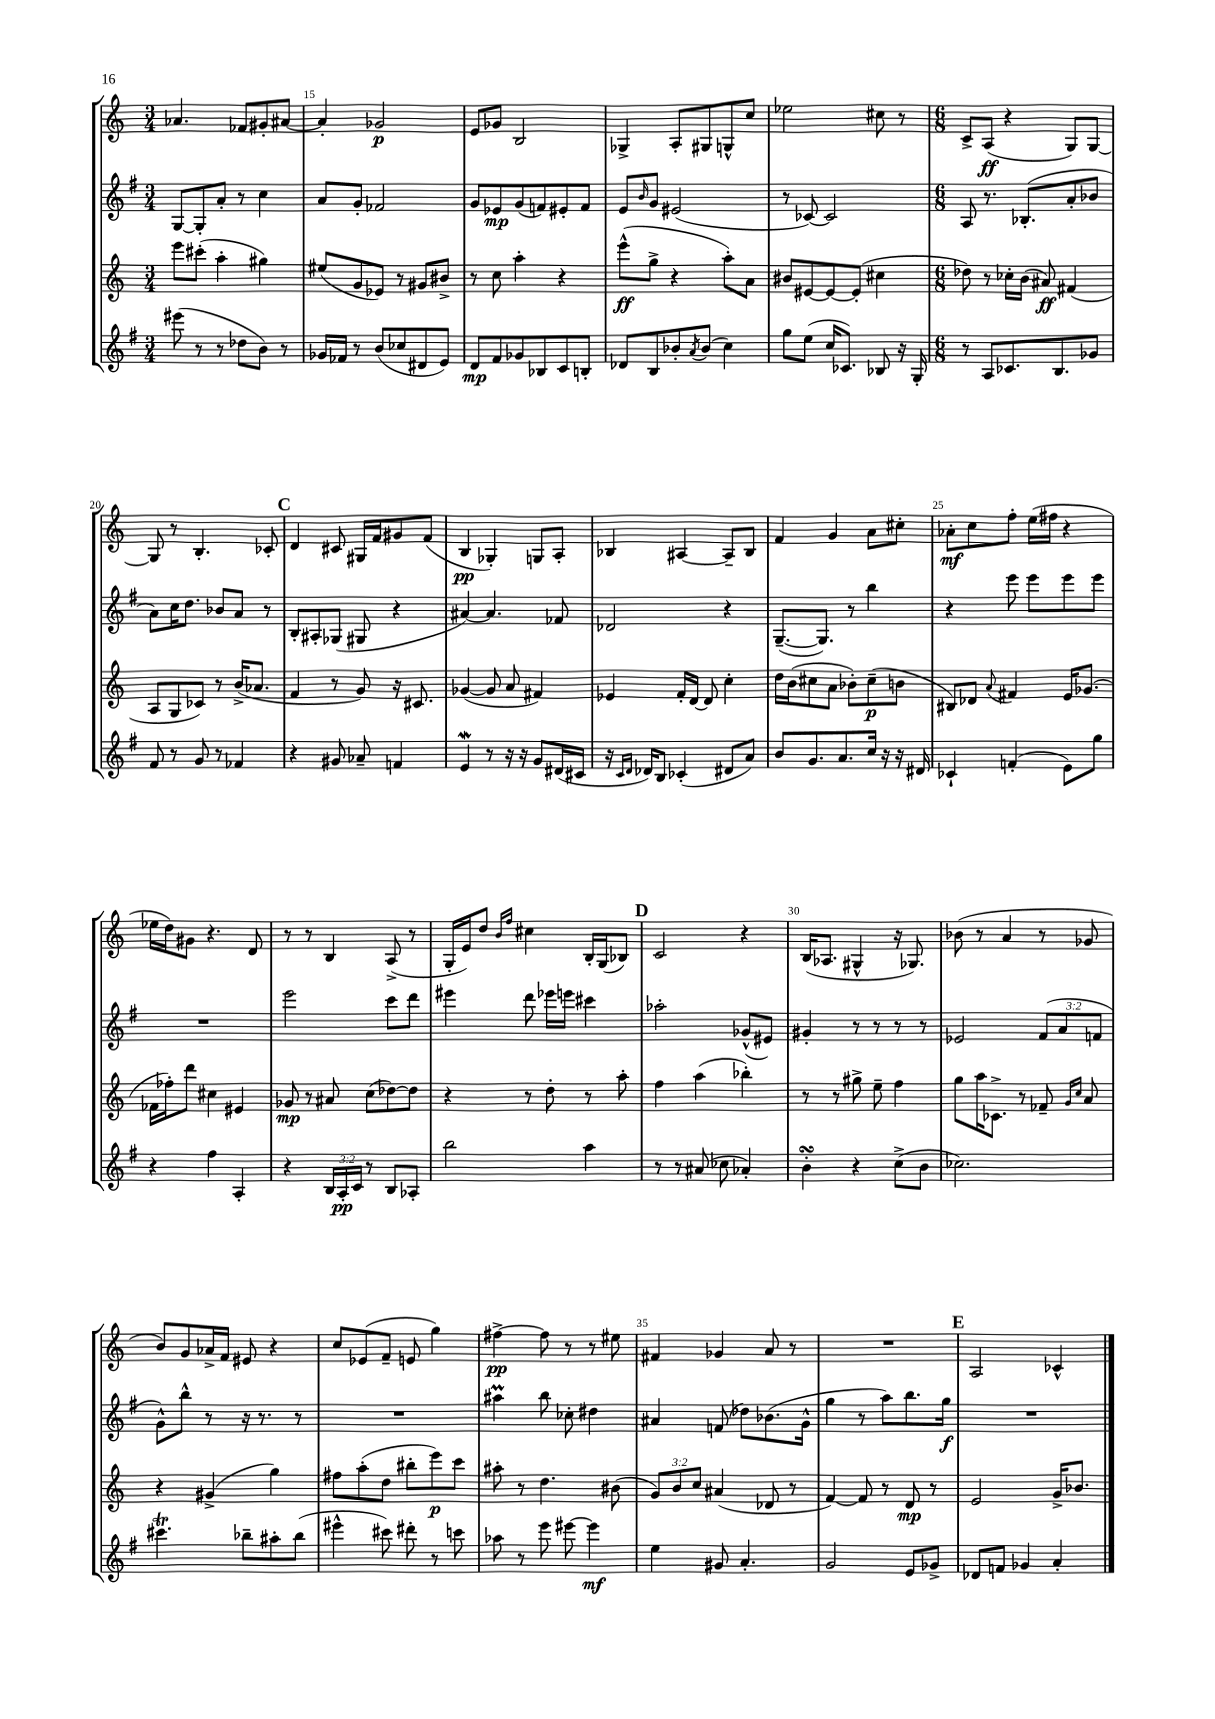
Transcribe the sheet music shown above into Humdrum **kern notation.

**kern	**dynam	**kern	**dynam	**kern	**dynam	**kern	**dynam
*part4	*part4	*part3	*part3	*part2	*part2	*part1	*part1
*staff4	*staff4	*staff3	*staff3	*staff2	*staff2	*staff1	*staff1
*clefG2	*	*clefG2	*	*clefG2	*	*clefG2	*
*k[f#]	*	*k[]	*	*k[f#]	*	*k[]	*
*M3/4	*	*M3/4	*	*M3/4	*	*M3/4	*
=14	=14	=14	=14	=14	=14	=14	=14
(8eee#X\	.	8eee\L	.	[8G/L	.	4.a-X/	.
8r	.	(8ccc#X'\J	.	8G'/]	.	.	.
8r	.	4aa'\	.	8a'/J	.	.	.
8dd-X\L	.	.	.	8r	.	8f-X/L	.
8b\J)	.	4gg#X\)	.	4cc\	.	8g#X'/	.
8r	.	.	.	.	.	[8a#X/J	.
=15	=15	=15	=15	=15	=15	=15	=15
16g-X/LL	.	(8ee#X/L	.	8a/L	.	4a#'/]	.
16f-X/JJ	.	.	.	.	.	.	.
8r	.	8g/	.	8g'/J	.	.	.
(8b/L	.	8e-X/J)	.	2f-X/	.	2g-X/	p
8cc-X/	.	8r	.	.	.	.	.
8d#X/	.	8g#X/L	.	.	.	.	.
8e/J)	.	8b#X^/J	.	.	.	.	.
=16	=16	=16	=16	=16	=16	=16	=16
8d/L	mp	8r	.	8g/L	.	8e/L	.
8f#/	.	8cc\	.	8e-X/	mp	8g-X/J	.
8g-X/	.	4aa'\	.	(8g/	.	2B/	.
8B-X/	.	.	.	8fn/)	.	.	.
8c/	.	4r	.	8e#X'/	.	.	.
8Bn'/J	.	.	.	8f/J	.	.	.
=17	=17	=17	=17	=17	=17	=17	=17
8d-X/L	.	(8eee^^\L	ff	8e/L	.	4G-X^/	.
.	.	.	.	16qqb/	.	.	.
8B/	.	8gg^\J	.	8g/J	.	.	.
8b-X'/	.	4r	.	(2e#X/	.	8A'/L	.
8qa/	.	.	.	.	.	.	.
(8b-/J	.	.	.	.	.	8G#X/	.
4cc\)	.	8aa'\L)	.	.	.	8Gn^^/	.
.	.	8a\J	.	.	.	8cc/J	.
=18	=18	=18	=18	=18	=18	=18	=18
8gg\L	.	8b#X/L	.	8r	.	2ee-X\	.
(8ee\J	.	[8e#X/	.	[8c-X/)	.	.	.
16cc/KL	.	8e#/_	.	2c-/]	.	.	.
8.c-X/J)	.	.	.	.	.	.	.
.	.	(8e#'/J]	.	.	.	.	.
8B-X/	.	4cc#X\	.	.	.	8cc#X\	.
16r	.	.	.	.	.	8r	.
16G'/	.	.	.	.	.	.	.
=19	=19	=19	=19	=19	=19	=19	=19
*M6/8	*	*M6/8	*	*M6/8	*	*M6/8	*
8r	.	8dd-X\)	.	8A/	.	8c^/L	.
8A/L	.	8r	.	8.r	.	(8A/J	ff
8.c-X/	.	16cc-X'\LL	.	.	.	4r	.
.	.	(16b\JJ	.	(8.B-X'/L	.	.	.
.	.	8a#X/)	ff	.	.	.	.
8.B/	.	.	.	.	.	.	.
.	.	(4f#X/	.	8a'/	.	8G/L)	.
8g-X/J	.	.	.	8b-X/J	.	[8G/J	.
!!LO:LB:g=z
=20	=20	=20	=20	=20	=20	=20	=20
8f#/	.	8A/L	.	8a\L)	.	8G/]	.
8r	.	8G/	.	16cc\K	.	8r	.
.	.	.	.	8.dd\J	.	.	.
8g/	.	8c-X/J)	.	.	.	4.B'/	.
8r	.	8r	.	8b-X/L	.	.	.
4f-X/	.	(16b^/KL	.	8a/J	.	.	.
.	.	8.a-X/J	.	.	.	.	.
.	.	.	.	8r	.	8c-X'/	.
!!LO:REH:place=s1:t=C
=21	=21	=21	=21	=21	=21	=21	=21
4r	.	4f/	.	8B'/L	.	4d/	.
.	.	.	.	8A#X'/	.	.	.
8g#X/	.	8r	.	(8G-X/J	.	8c#X/	.
8a-X~/	.	8g/)	.	8G#X/	.	16G#X/LL	.
.	.	.	.	.	.	16f/J	.
4fn/	.	16r	.	4r	.	8g#X/	.
.	.	8.c#X/	.	.	.	.	.
.	.	.	.	.	.	(8f/J	.
=22	=22	=22	=22	=22	=22	=22	=22
4eW/	.	([4g-X/	.	[4a#X/)	.	4B/	pp
8r	.	8g-/]	.	4.a#/]	.	4G-X'/)	.
16r	.	8a/	.	.	.	.	.
16r	.	.	.	.	.	.	.
8g/L	.	4f#X/)	.	.	.	8Gn/L	.
(16d#X/L	.	.	.	8f-X/	.	8A'/J	.
16c#X/JJ	.	.	.	.	.	.	.
=23	=23	=23	=23	=23	=23	=23	=23
16r	.	4e-X/	.	2d-X/	.	4B-X/	.
16qqc/LL	.	.	.	.	.	.	.
16qqd/JJ	.	.	.	.	.	.	.
16d-X/KL)	.	.	.	.	.	.	.
8B/J	.	.	.	.	.	.	.
(4c-X'/	.	16f'/LL	.	.	.	[4A#X/	.
.	.	[16d/JJ	.	.	.	.	.
.	.	8d/]	.	.	.	.	.
8d#X/L	.	4cc'\	.	4r	.	8A#~/L]	.
8a/J)	.	.	.	.	.	8B-/J	.
=24	=24	=24	=24	=24	=24	=24	=24
8b/L	.	16dd\LL	.	([8.G~/L	.	4f/	.
.	.	(16b\J	.	.	.	.	.
8.g/	.	8cc#X\	.	.	.	.	.
.	.	.	.	8.G/J])	.	.	.
.	.	8a\J	.	.	.	4g/	.
8.a/	.	.	.	.	.	.	.
.	.	8b-X'\L)	.	8r	.	.	.
16cc/Jk	.	(8cc#~\	p	4bb\	.	8a\L	.
16r	.	.	.	.	.	.	.
16r	.	8bn\J	.	.	.	8cc#X'\J	.
16d#X/	.	.	.	.	.	.	.
=25	=25	=25	=25	=25	=25	=25	=25
4c-X`/	.	8B#X/L)	.	4r	.	8a-X'\L	mf
.	.	8d-X/J	.	.	.	8cc\	.
.	.	8qqa/	.	.	.	.	.
(4fn'/	.	4f#X/	.	8eee\	.	8ff'\J	.
.	.	.	.	8eee\L	.	(16ee\LL	.
.	.	.	.	.	.	16ff#X\JJ	.
8e\L)	.	16e/KL	.	8eee\	.	4r	.
.	.	(8.g-X/J	.	.	.	.	.
8gg\J	.	.	.	8eee\J	.	.	.
!!LO:LB:g=z
=26	=26	=26	=26	=26	=26	=26	=26
4r	.	16f-X\LL	.	2.r	.	16ee-X\LL	.
.	.	16ff-X'\J)	.	.	.	16dd\J)	.
.	.	8ddd\J	.	.	.	8g#X\J	.
4ff#\	.	4cc#X\	.	.	.	4.r	.
4A'/	.	4e#X/	.	.	.	.	.
.	.	.	.	.	.	8d/	.
=27	=27	=27	=27	=27	=27	=27	=27
4r	.	8g-X/	mp	2eee\	.	8r	.
.	.	8r	.	.	.	8r	.
24B/LL	.	8a#X/	.	.	.	4B/	.
24A'/	pp	.	.	.	.	.	.
24c/JJ	.	.	.	.	.	.	.
8r	.	(8cc\L	.	.	.	.	.
8B/L	.	[8dd-X\)	.	8ccc\L	.	(8A^/	.
8A-X'/J	.	8dd-\J]	.	8ddd\J	.	8r	.
=28	=28	=28	=28	=28	=28	=28	=28
2bb\	.	4r	.	4eee#X\	.	16G'/LL	.
.	.	.	.	.	.	16e/J)	.
.	.	.	.	.	.	8dd/J	.
.	.	.	.	.	.	16qqb/LL	.
.	.	.	.	.	.	16qqff/JJ	.
.	.	8r	.	8ddd\	.	4cc#X\	.
.	.	8dd'\	.	16eee-X\LL	.	.	.
.	.	.	.	16eeen\JJ	.	.	.
4aa\	.	8r	.	4ccc#X\	.	16B'/LL	.
.	.	.	.	.	.	(16G/J	.
.	.	8aa'\	.	.	.	8B-X/J)	.
!!LO:REH:place=s1:t=D
=29	=29	=29	=29	=29	=29	=29	=29
8r	.	4ff\	.	2aa-X'\	.	2c/	.
8r	.	.	.	.	.	.	.
(8a#X/	.	(4aa\	.	.	.	.	.
8cc-X\	.	.	.	.	.	.	.
4a-X'/)	.	4bb-X'\)	.	(8g-X^^/L	.	4r	.
.	.	.	.	8e#X/J)	.	.	.
=30	=30	=30	=30	=30	=30	=30	=30
4bsSsS'\	.	8r	.	4g#X'/	.	(16B/KL	.
.	.	.	.	.	.	8.A-X/J	.
.	.	8r	.	.	.	.	.
4r	.	8gg#X^\	.	8r	.	4G#X^^/	.
.	.	8ee~\	.	8r	.	.	.
(8cc^\L	.	4ff\	.	8r	.	16r	.
.	.	.	.	.	.	8.G-X/)	.
8b\J	.	.	.	8r	.	.	.
=31	=31	=31	=31	=31	=31	=31	=31
2.cc-X\)	.	8gg\L	.	2e-X/	.	(8b-X\	.
.	.	16aa\K	.	.	.	8r	.
.	.	8.c-X^\J	.	.	.	.	.
.	.	.	.	.	.	4a/	.
.	.	8r	.	.	.	.	.
.	.	8f-X~/	.	(12f#/L	.	8r	.
.	.	.	.	12a/	.	.	.
.	.	16qqg/LL	.	.	.	.	.
.	.	16qqcc/JJ	.	.	.	.	.
.	.	8a/	.	.	.	8g-X/	.
.	.	.	.	12fn/J	.	.	.
!!LO:LB:g=z
=32	=32	=32	=32	=32	=32	=32	=32
4.ccc#Xt\	.	4r	.	8g^^\L)	.	8b/L)	.
.	.	.	.	8bb^^\J	.	8g/	.
.	.	(4g#X^/	.	8r	.	16a-X^/L	.
.	.	.	.	.	.	16f/JJ	.
8bb-X~\L	.	.	.	16r	.	8e#X/	.
.	.	.	.	8.r	.	.	.
8aa#X'\	.	4gg\)	.	.	.	4r	.
(8bb-\J	.	.	.	8r	.	.	.
=33	=33	=33	=33	=33	=33	=33	=33
4eee#X^^\	.	8ff#X\L	.	2.r	.	8cc/L	.
.	.	(8aa'\	.	.	.	(8e-X/	.
8ccc#X\)	.	8dd\J	.	.	.	8f~/J	.
8ddd#X'\	.	8bb#X'\L	.	.	.	8en/	.
8r	.	8eee\)	p	.	.	4gg\)	.
8cccn\	.	8ccc\J	.	.	.	.	.
=34	=34	=34	=34	=34	=34	=34	=34
8aa-X\	.	8aa#X'\	.	4aa#Xm\	.	[4ff#X^\	pp
8r	.	8r	.	.	.	.	.
8eee\	.	4.dd\	.	8bb\	.	8ff#\]	.
[8eee#X\	.	.	.	8cc-X'\	.	8r	.
4eee#\]	mf	.	.	4dd#X\	.	8r	.
.	.	(8b#X\	.	.	.	8ee#X\	.
=35	=35	=35	=35	=35	=35	=35	=35
4ee\	.	12g/L)	.	4a#X/	.	4f#X/	.
.	.	12b/	.	.	.	.	.
.	.	12cc/J	.	.	.	.	.
8g#X/	.	(4a#X/	.	(8fn/	.	4g-X/	.
4.a'/	.	.	.	8dd-X\L)	.	.	.
.	.	8d-X/	.	(8.b-X\	.	8a/	.
.	.	8r	.	.	.	8r	.
.	.	.	.	16g^^\Jk	.	.	.
=36	=36	=36	=36	=36	=36	=36	=36
2g/	.	[4f/)	.	4gg\	.	2.r	.
.	.	8f/]	.	8r	.	.	.
.	.	8r	.	8aa\L)	.	.	.
8e/L	.	8d/	mp	8.bb\	.	.	.
8g-X^/J	.	8r	.	.	.	.	.
.	.	.	.	16gg\Jk	f	.	.
!!LO:REH:place=s1:t=E
=37	=37	=37	=37	=37	=37	=37	=37
8d-X/L	.	2e/	.	2.r	.	2A/	.
8fn/J	.	.	.	.	.	.	.
4g-X/	.	.	.	.	.	.	.
4a'/	.	16g^/KL	.	.	.	4c-X^^/	.
.	.	8.b-X/J	.	.	.	.	.
==	==	==	==	==	==	==	==
*-	*-	*-	*-	*-	*-	*-	*-
